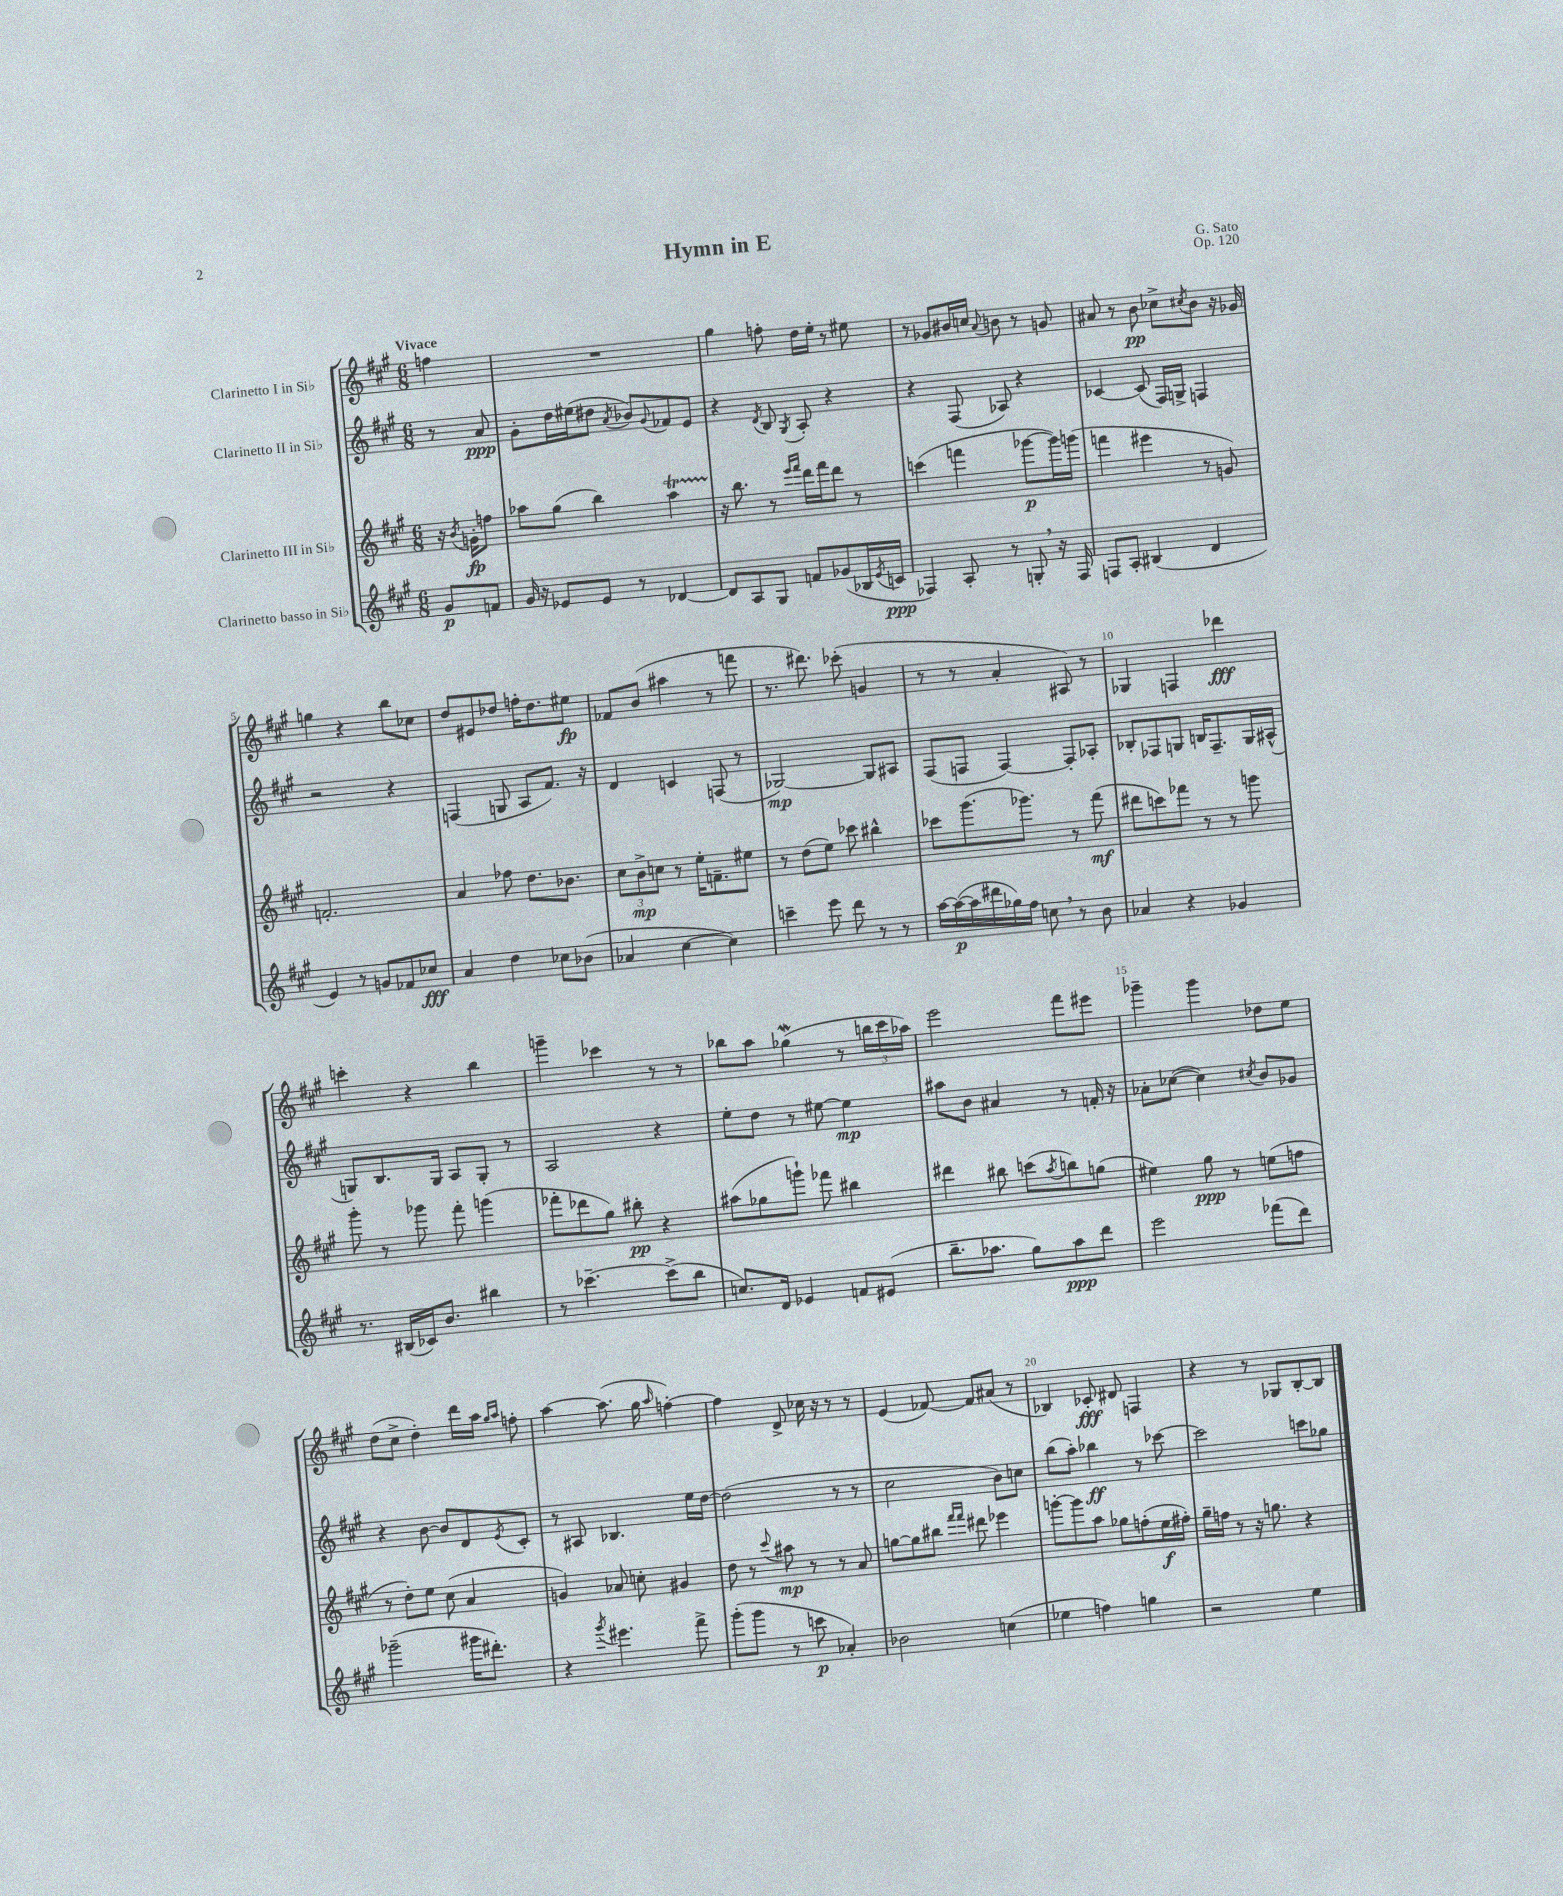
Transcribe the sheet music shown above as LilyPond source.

\header { title = "Hymn in E" composer = "G. Sato" opus = "Op. 120" }
<<
\new StaffGroup <<
\new Staff = "s0" \with { instrumentName = "Clarinetto I in Sib" } {
    \clef treble \key a \major \numericTimeSignature \time 6/8 \partial 4 \tempo "Vivace"
    f''4 |
    R2. |
    gis''4 f''8-. d''16 e''16-. r8 eis''8 |
    r8 ges'8 bis'16 c''16 \appoggiatura { a'8 } b'8 r8 g'8 |
    ais'8 r8 b'8\pp ces''8-> \acciaccatura { cis''8 } b'8 r16 ges'16 |
    g''4 r4 b''8 ces''8 |
    d''8 eis'8 des''8 f''16-. des''8. eis''8\fp |
    fes'8 b'8( ais''4 r8 f'''8 |
    r8. dis'''8.) ces'''8-.( g'4 |
    r8 r8 a'4-. ais8) r8 |
    ges4 f4 des'''4\fff |
    c'''4-. r4 b''4 |
    g'''4-- ces'''4 r8 r8 |
    bes''8 a''8 ges''4\mordent( r8 \tuplet 3/2 { b''16 cis'''16 aes''16) } |
    e'''2 fis'''8 eis'''8 |
    ges'''4-- ges'''4 des''8 e''8 |
    d''8( cis''8-> d''4-.) d'''16 a''16 \grace { gis''16 a''16 } f''8-. |
    a''4~ a''8.( gis''16 \grace { a''16 } f''4~-.) |
    f''4 d'8-> ces''16 r16 r8 r8 |
    e'4( fes'8~) fes'8 ais'8( r8 |
    bes4) ces'8-.\fff dis'8 f4 |
    r4 r8 ges8 b8~-. b8 \bar "|." |
}
\new Staff = "s1" \with { instrumentName = "Clarinetto II in Sib" } {
    \clef treble \key a \major \numericTimeSignature \time 6/8 \partial 4
    r8 a'8\ppp |
    gis'8-. d''16 eis''16( dis''8 \acciaccatura { a'8 } bes'8) \appoggiatura { gis'8 } fes'8 e'8 |
    r4 \acciaccatura { d'8 } b8 \acciaccatura { gis8 } a8-. r4 |
    r4 fis8( aes8) r4 |
    ces'4~ ces'8( fis16) g16-> f4 |
    r2 r4 |
    f4( g8 a8 fis'8.) r16 |
    d'4 c'4 f8( r8 |
    ges2~\mp) ges8 ais8 |
    fis8( f8 f4~) f8-. aes8-. |
    bes8-. fes8 g8 b16 fes8.-- g16 ais16-^( |
    g8) b8. g16 a8 g8-. r8 |
    a2 r4 |
    e''8-. d''8 r8 eis''8~ eis''4\mp |
    ais''8 b'8 ais'4 r8 f'16-. r16 |
    aes'8-. ces''8~( ces''4) \acciaccatura { cis''8 } b'8 ges'8 |
    r4 b'8~ b'8 d'8 \acciaccatura { e'8 } cis'8-. |
    r8 ais8 bes4. e''16 d''16~ |
    d''2( r8 r8 |
    cis''2 b'8) c''8 |
    b''8( a''8-.) bes''4\ff r8 ces'''8~ |
    ces'''2 c'''8 ges''8 \bar "|." |
}
\new Staff = "s2" \with { instrumentName = "Clarinetto III in Sib" } {
    \clef treble \key a \major \numericTimeSignature \time 6/8 \partial 4
    r16 \acciaccatura { b'8 } g'16-.\fp f''8 |
    aes''8 gis''8( b''4) aes''4\startTrillSpan |
    r16\stopTrillSpan b''8. r8 \grace { e'''16 fis'''16 } d'''16 fis'''16 d'''8 r8 |
    c'''4( f'''4 ges'''8~\p ges'''16) g'''16( |
    f'''4 eis'''4 r8 g'8) |
    f'2.-. |
    a'4 fes''8 d''8. bes'8. |
    \tuplet 3/2 { cis''8 b'8->\mp c''8 } r8 e''16-. f'8.-- eis''8 |
    r8 d''8( e''8) ces'''8 bis''4-^ |
    ces'''8 gis'''8.( ges'''8.) r8 fis'''8\mf( |
    dis'''8 c'''8) fes'''8 r8 r8 g'''8 |
    gis'''8-. r8 ges'''8 fis'''8-. g'''4( |
    fes'''8-. des'''8 gis''8) bis''8-.\pp r4 |
    ais''8( ges''8 g'''8-!) fes'''8 bis''4 |
    dis'''4 bis''8 c'''8( \acciaccatura { a''8 } b''8) g''8( |
    eis''4) gis''8\ppp r8 e''8( f''8 |
    r8 d''8-.) e''8 cis''8( a'4 |
    g'4) aes'8 c''8-. gis'4 |
    d''8 r8 \appoggiatura { cis'''8 } ais''8\mp r8 r8 a'8 |
    g''8~ g''8 bis''8 \grace { fis'''16 fis'''16 } dis'''8 ees'''4 |
    g'''8~-. g'''8 a''8 ges''8 f''8-.( e''16\f fis''16-.) |
    gis''16-- f''16 r8 r16 g''8. r4 \bar "|." |
}
\new Staff = "s3" \with { instrumentName = "Clarinetto basso in Sib" } {
    \clef treble \key a \major \numericTimeSignature \time 6/8 \partial 4
    gis'8\p f'8 |
    gis'16 r16 ees'8 ees'8 r8 des'4~ |
    des'8 a8 gis8 f'8 ges'8( bes16 \acciaccatura { e'8 } c'16\ppp |
    fes4) a8-. r8 g8-. \breathe r16 fes16 |
    f8 a8-. bis4( d'4 |
    e'4) r8 g'8 fes'8 ces''8\fff |
    a'4 d''4 ces''8 bes'8( |
    aes'4 cis''4~ cis''4) |
    c'''4-- e'''8 d'''8 r8 r8 |
    a''16~ a''16~\p( a''16 dis'''16 ges''16) fis''16 c''8 \breathe r8 b'8 |
    aes'4 r4 ges'4 |
    r8. bis16( ces'16) b'8. bis''4 |
    r8 ces'''4.~-- ces'''8->( b''8 |
    c''8.) d'16 ees'4 f'8 eis'8( |
    b''8.-- aes''8. gis''8) aes''8\ppp d'''8 |
    e'''2 fes'''8( d'''8) |
    ges'''2--( gis'''16 dis'''8.-.) |
    r4 \acciaccatura { gis'''8 } eis'''4. fis'''8-> |
    gis'''8-.( gis'''8 r8 c'''8\p aes'4-.) |
    bes'2 c''4( |
    ees''4 f''4) g''4 |
    r2 e''4 \bar "|." |
}
>>
>>
\layout { \context { \Score \override BarNumber.break-visibility = ##(#f #t #t) barNumberVisibility = #(every-nth-bar-number-visible 5) } }
